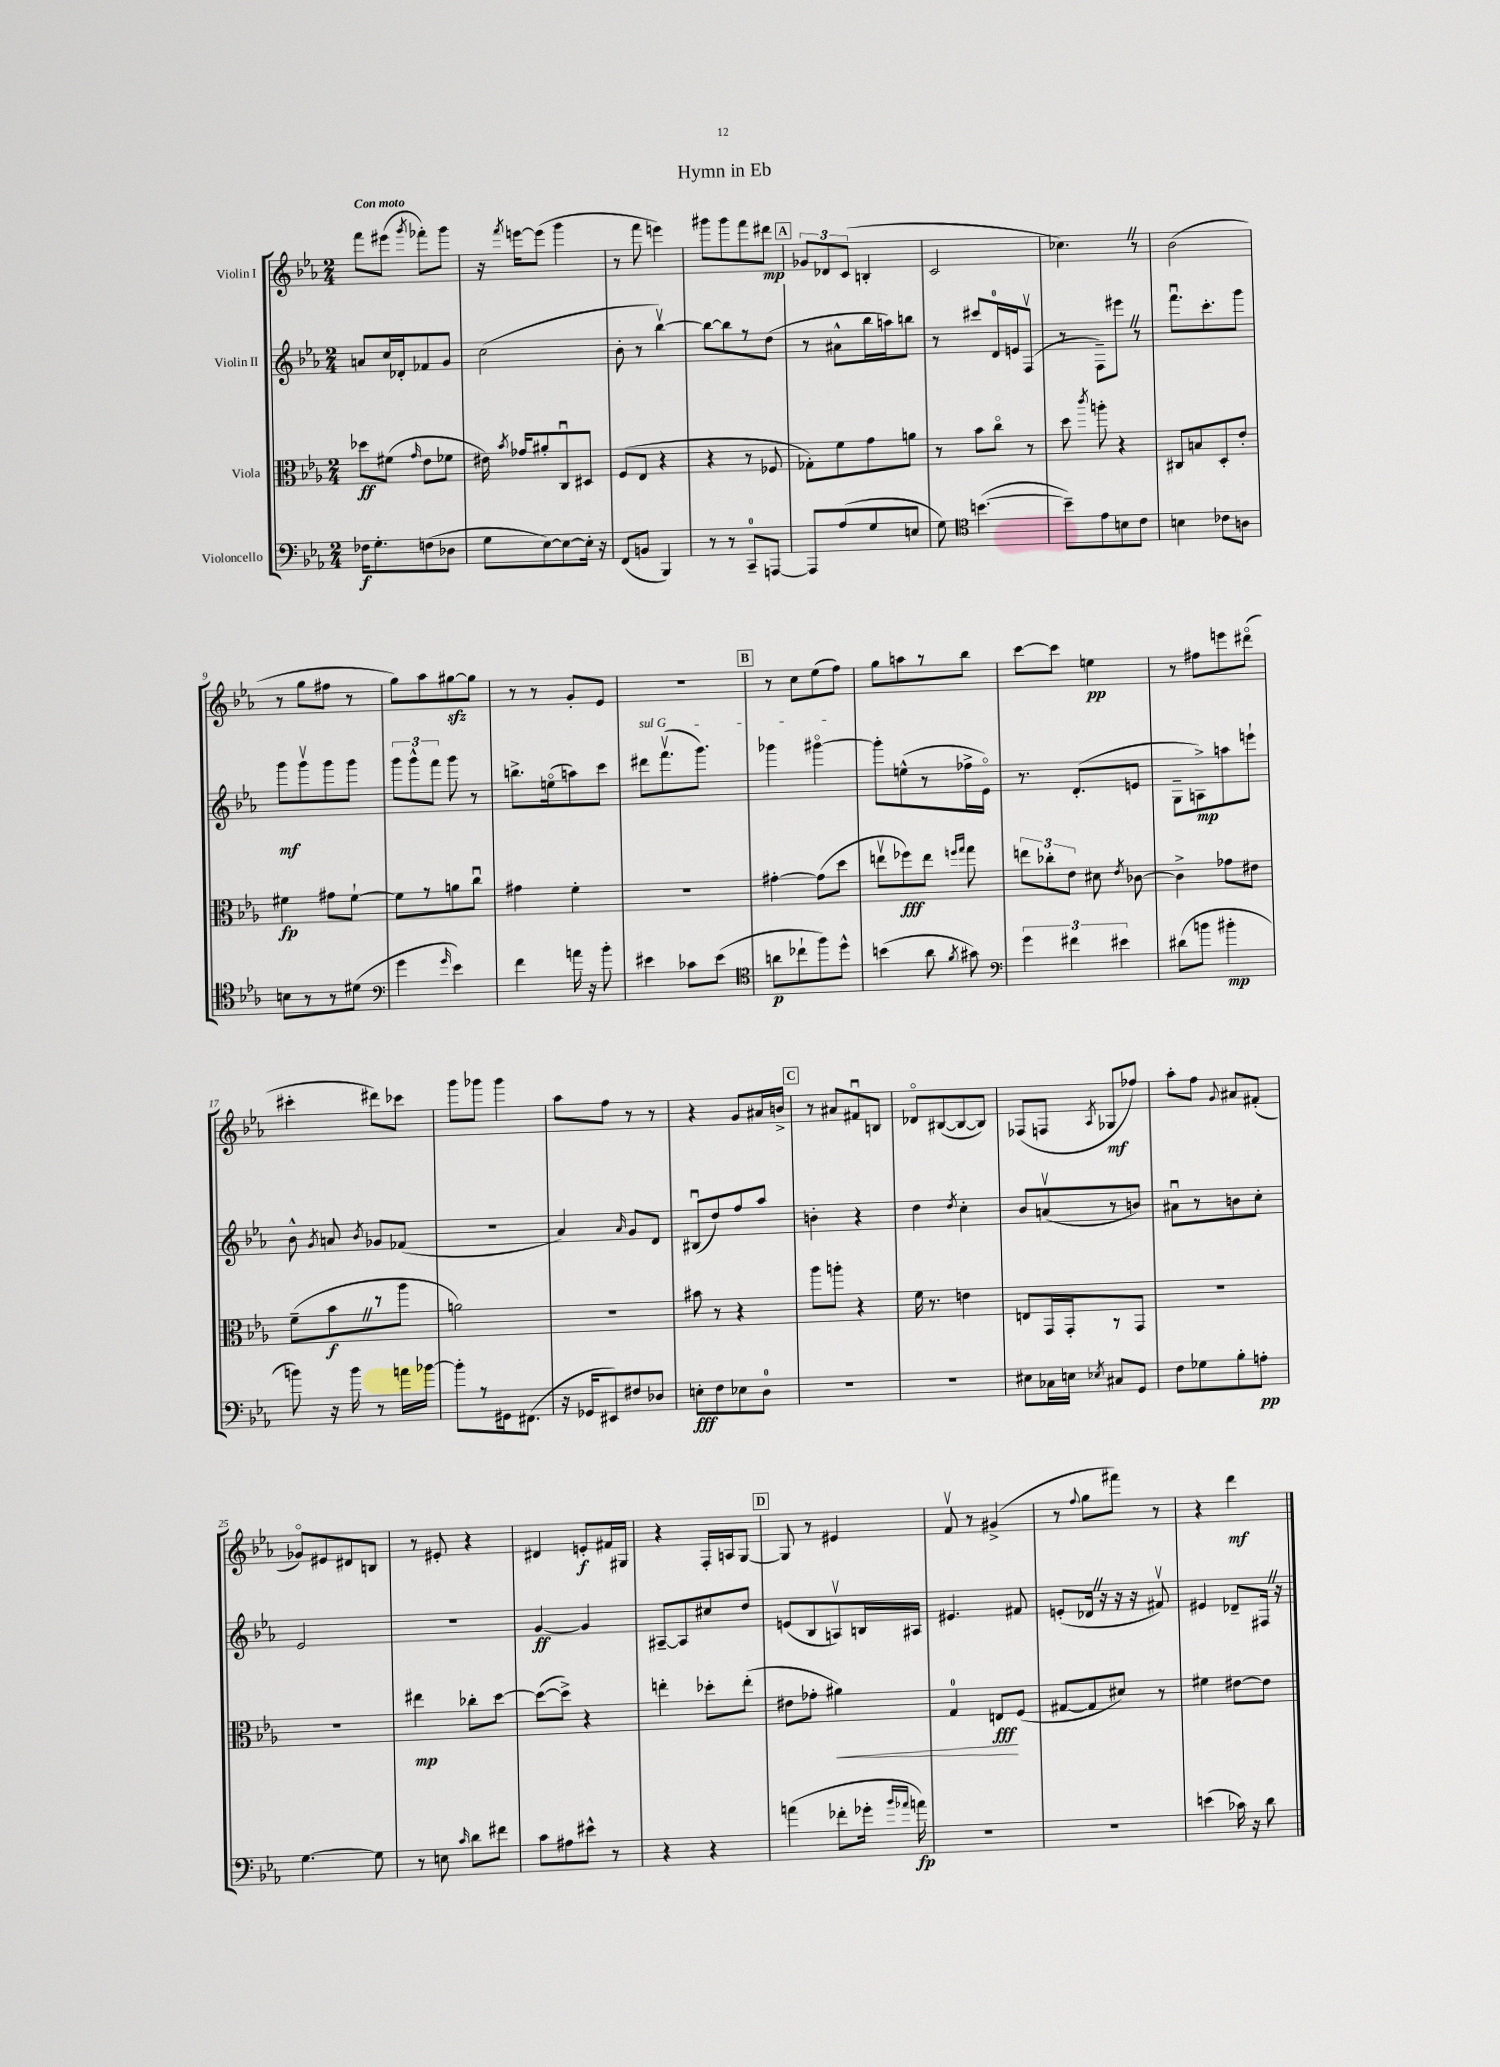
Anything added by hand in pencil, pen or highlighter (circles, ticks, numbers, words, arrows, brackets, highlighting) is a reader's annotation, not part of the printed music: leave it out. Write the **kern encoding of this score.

**kern	**kern	**kern	**kern
*staff4	*staff3	*staff2	*staff1
*clefF4	*clefC3	*clefG2	*clefG2
*k[b-e-a-]	*k[b-e-a-]	*k[b-e-a-]	*k[b-e-a-]
*M2/4	*M2/4	*M2/4	*M2/4
16F-	8dd-	8a	8fff
8.G'	.	.	.
.	(8f#	16cc	(8eee#
.	.	16d-'	.
.	16qqg	.	8qggg
(8F	8e-	8f-	8fff-')
8D-	8f-	8g	8ggg
=	=	=	=
8G	16e#)	(2cc	16r
.	8qb-	.	8qfff
.	16g-	.	[16eee
[8E-)	8a#'	.	(8eee]
8E-_	8Cu	.	4ggg
16E-']	8D#	.	.
16r	.	.	.
=	=	=	=
(8FF	(8F	8b-'	8r
8BB	8E-	8r	8fff
4BBB-)	4r	[4bb-v)	4eee)
=	=	=	=
8r	4r	8bb-_	8ggg#
8r	.	8bb-]	8ggg#
8CC~	8r	8r	8fff
[8AAA	8F-	(8dd	8ddd#
=	=	=	=
8AAA]	8G-')	8r	12g-
.	.	.	12d-
(8A-	8f	8a#^^	.
.	.	.	(12c
8G	8g	16bb-	4B'
.	.	16aa)	.
8E	8a	8bb	.
=	=	=	=
8G)	8r	8r	2c
*clefC4	*	*	*
([4.b	8b-	8ccc#	.
.	8cco	16d	.
.	.	16e	.
.	8r	(8Fv	.
=	=	=	=
8b~])	8dd	8r	4.cc-)
.	8qccc	.	.
8e-	8aa'	8F~)	.
8B	4r	8eee#	.
8c	.	8r	8r
=	=	=	=
4B	8C#	8.fffu	(2b-
.	8B	.	.
.	.	8.ccc'	.
8c-	8D'	.	.
8A	8e-'	8ggg	.
=	=	=	=
8B	4f#	8ggg	8r
8r	.	8gggv	8gg
8r	8g#	8ggg	8ff#
(8d#	[8f#`	8ggg	8r
=	=	=	=
*clefF4	*	*	*
4g	8f#]	12ggg	8gg)
.	.	12ggg^^	.
.	8r	.	8aa-
.	.	12fff	.
16qqg	.	.	.
4e-)	8a	8ggg	[8gg#
.	8ccu	8r	8gg#]
=	=	=	=
4f	4g#	8.bb^	8r
.	.	.	8r
.	.	(16eeo	.
16a	4f'	8aa)	8g'
16r	.	.	.
8b-'	.	8ccc	8e-
=	=	=	=
4e#	2r	8ddd#	2r
.	.	(8.fffv	.
8c-	.	.	.
.	.	8.ggg)	.
(8e#	.	.	.
=	=	=	=
*clefC4	*	*	*
8a	[4g#'	4ggg-	8r
8cc-`	.	.	8cc
8ff)	(8g#]	[4ggg#o	(8ee-
8dd^^	8dd	.	8ff)
=	=	=	=
(4b	8eev	8ggg#']	8gg
.	8ff-)	(8ee^^	8aa
8a-	8ee	8r	8r
.	16qqff	.	.
8qf	16qqgg	.	.
8g#)	8gg	16ff-^	8bb-
.	.	16e-o)	.
=	=	=	=
*clefF4	*	*	*
6g	12ee	8.r	[8ccc
.	12cc-'	.	.
.	.	.	8ccc]
6f#	12e-	.	.
.	.	(8.d'	.
.	8d#	.	4ee
6e#	.	.	.
.	8qe-	.	.
.	[8c-	8e	.
=	=	=	=
(8d#	4c-^]	8G~	8r
8b	.	8A^)	8ff#
4b#'	8g-	8aa	8eee
.	8e#	8eee`	(8ddd#o
=	=	=	=
8b)	(8f~	8b-^^	4ccc#'
.	.	8qg	.
16r	8b-	8a	.
16b	.	.	.
.	.	8qb-	.
8r	8r	8g-	8ddd#)
16a	8aa-	(8f-	8ccc-
[16b-	.	.	.
=	=	=	=
8b-']	2a)	2r	8ggg
8r	.	.	8ggg-
16GG#	.	.	4ggg-
(8.FF#	.	.	.
=	=	=	=
16r	2r	4a-)	8aa-
16GG-	.	.	.
8EE#)	.	.	8ff
.	.	16qqa-	.
8F#	.	8g	8r
8D-	.	8d	8r
=	=	=	=
8E'	8b#	(8B#u	4r
8F	8r	8dd)	.
8E-	4r	8ff	8g
8D	.	8aa-	16a#
.	.	.	16b^
=	=	=	=
2r	8aa-	4b'	8r
.	8aa'	.	8a#
.	4r	4r	8f#u
.	.	.	8B
=	=	=	=
2r	16f	4dd	8d-o
.	8.r	.	.
.	.	.	([8B#
.	.	8qdd	.
.	4e	4cc'	8B#_
.	.	.	8B#])
=	=	=	=
8E#	8E	8b-	(8F-
16C-	16GG	(8av	8F
16E	16GG'	.	.
8qE-	.	.	8qA-
8C#	8r	8r	8G-
8GG	8GG	8b)	8ff-)
=	=	=	=
8F	2r	8a#u	8aa-'
8G-	.	8r	8ff
.	.	.	8qqg
8B-'	.	8b	8a#
8A'	.	8cc'	(8f#'
=	=	=	=
[4.G	2r	2e-	8g-o)
.	.	.	8e#
.	.	.	8d#
8G]	.	.	8B
=	=	=	=
8r	4ee#	2r	8r
8E	.	.	8e#'
16qqc	.	.	.
8d	8cc-'	.	4r
8f#	[8dd	.	.
=	=	=	=
8c	(8dd_	[4g	4d#
8A#	8dd^])	.	.
8e#^^	4r	4g]	8e'
8r	.	.	16f#
.	.	.	16G#
=	=	=	=
4r	4ee'	[8A#~	4r
.	.	8A#]	.
4r	8dd-'	8cc#	16F'
.	.	.	16A
.	(8ee'	8dd	[8G
=	=	=	=
(4a	8e#	(8e	8G]
.	8g-'	8B-	8r
8f-'	4a#)	8Av)	4e#
16g-'	.	16B	.
16qqb-	.	.	.
16qqa-	.	.	.
16a)	.	16A#	.
=	=	=	=
2r	4G	4.e#	8fv
.	.	.	8r
.	8E	.	(4g#^
.	(8F	8f#	.
=	=	=	=
2r	[8G#	(8e'	8r
.	.	.	8qqff
.	8G#]	16d-	8gg
.	.	16r	.
.	8d#)	16r	8fff#)
.	.	16r	.
.	8r	8f#v)	8r
=	=	=	=
(4e	4f#	4e#	4r
16c-)	[8e#	8d-~	4ddd
16r	.	.	.
8d	8e#]	16F#	.
.	.	16r	.
==	==	==	==
*-	*-	*-	*-
